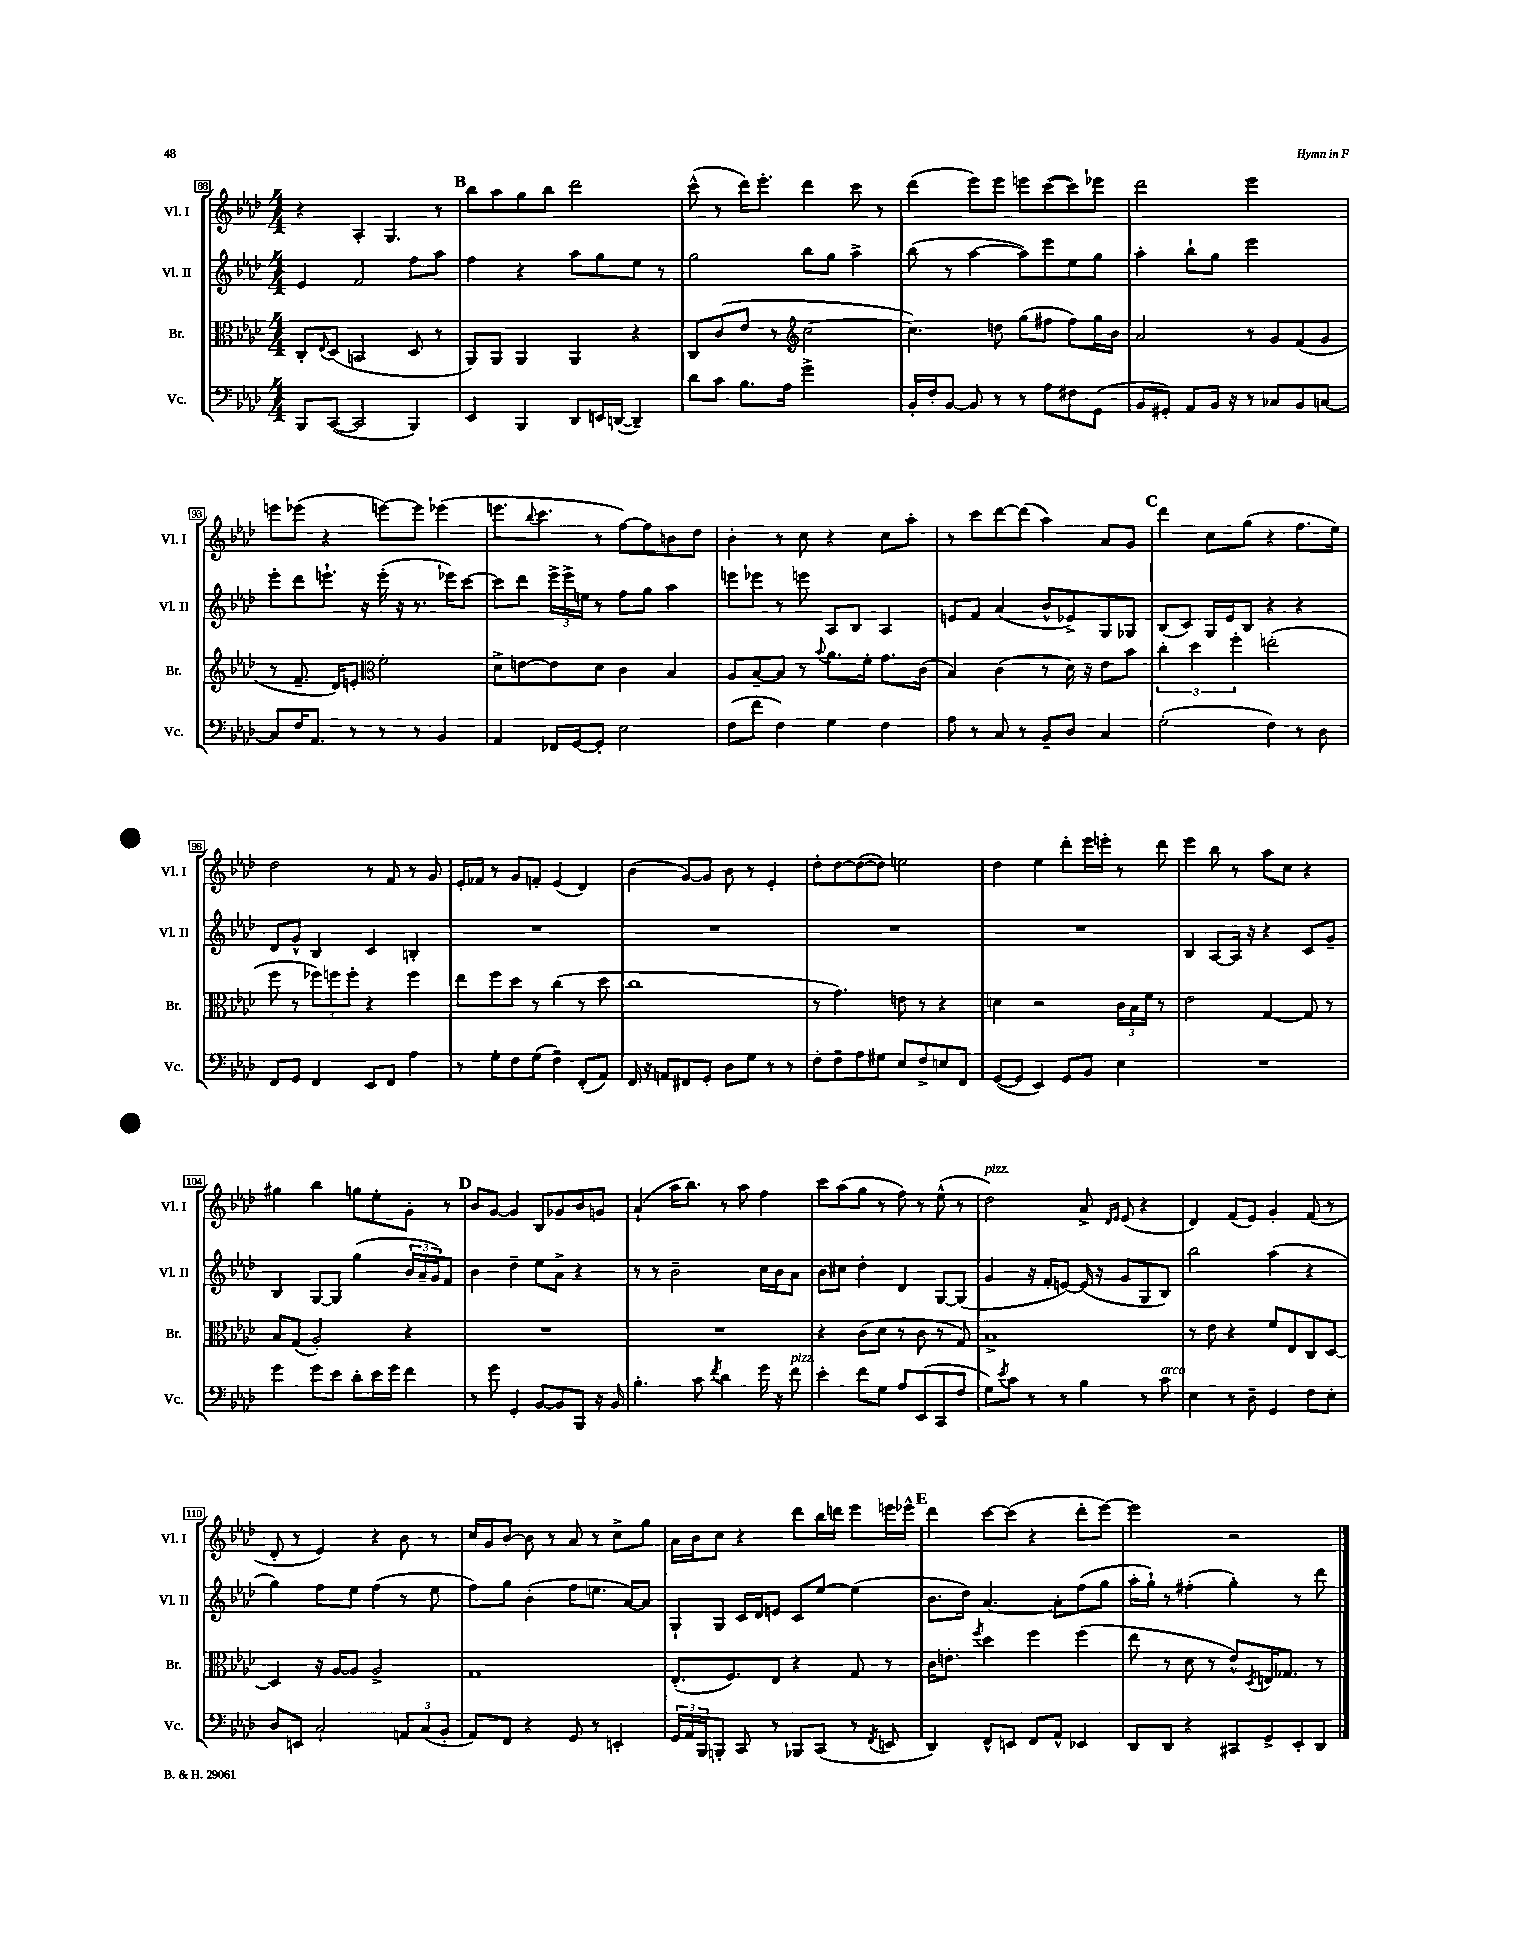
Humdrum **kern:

**kern	**kern	**kern	**kern
*staff4	*staff3	*staff2	*staff1
*clefF4	*clefC3	*clefG2	*clefG2
*k[b-e-a-d-]	*k[b-e-a-d-]	*k[b-e-a-d-]	*k[b-e-a-d-]
*M4/4	*M4/4	*M4/4	*M4/4
8BBB-/L	8C'/L	4e-/	4r
.	8qqE-/	.	.
([8CC/J	(8D-/J	.	.
2CC/]	2BB/	2f/	4A-'/
.	.	.	4.G/
4BBB-/)	8D-/	8ff\L	.
.	8r	8aa-\J	8r
=	=	=	=
4EE-/	8AA-/L)	4ff\	8bb-\L
.	8AA-/J	.	8aa-\
4BBB-/	4AA-/	4r	8gg\
.	.	.	8bb-\J
8DD-/L	4AA-/	8aa-\L	2ddd-\
16EE/L	.	8gg\	.
([16DD/JJ	.	.	.
4DD~/])	4r	8ee-\J	.
.	.	8r	.
=	=	=	=
8d-\L	8C/L	2gg\	(8ccc^^\
8c\J	(8c/	.	8r
8.B-\L	8e-/J	.	16ddd-\LK)
.	.	.	8.eee-'\J
.	8r	.	.
16A-\Jk	.	.	.
*	*clefG2	*	*
2g^\	[2cc\	8bb-\L	4ddd-\
.	.	8gg\J	.
.	.	4aa-^\	8ccc\
.	.	.	8r
=	=	=	=
16BB-'/LL	4.cc\])	(8bb-\	(4ddd-\
16F'/J	.	.	.
[8BB-/J	.	8r	.
8BB-/]	.	[4aa-\	8eee-\L)
8r	8dd\	.	8eee-\J
8r	(8gg\L	8aa-\]L)	8eee\L
8A-\L	8ff#\J	8eee-\	([8ccc\
8F#\	8ff#\L)	8ee-\	8ccc\])
(8GG\J	16gg\L	8gg\J	8eee-\J
.	16b-\JJ	.	.
=	=	=	=
8BB-/L	2a-/	4aa-'\	2ddd-\
8GG#'/J)	.	.	.
8AA-/L	.	8bb-`\L	.
16BB-/Jk	.	8gg\J	.
16r	.	.	.
8r	8r	2eee-\	2eee-\
8C-/L	8g/L	.	.
8BB-/	(8f/	.	.
[8C/J	8g/J	.	.
=	=	=	=
8C/]L	8r	8eee-'\L	8eee\L
16F/K	8.f~/	8ddd-\	(8eee-\J
8.AA-/J	.	.	.
.	.	8.eee`\J	4r
.	16d-/LK)	.	.
8r	8e'/J	.	.
.	.	16r	.
*	*clefC3	*	*
8r	2f'\	(16eee'\	[8eee\L)
.	.	16r	.
8r	.	8.r	8eee\]J
4BB-/	.	.	(4eee-\
.	.	16eee-\LK)	.
.	.	[8ccc\J	.
=	=	=	=
4AA-/	8d-^\L	8ccc\]L	8.eee\L
.	[8e\	8ddd-\J	.
.	.	.	8qqbb-/
.	.	.	8.ccc\J
16FF-/LL	8e\]	24eee-^\LL	.
.	.	24eee-^\	.
[16GG/J	.	.	.
.	.	24ee\JJ	.
8GG'/]J	8d-\J	8r	8r
2E-\	4c\	8ff\L	[8ff\L)
.	.	8gg\J	8ff\]
.	4B-/	4aa-\	8b\
.	.	.	8dd-\J
=	=	=	=
(8F\L	8A-/L	8eee\L	4b-'\
8f\J	[8B-~/	8eee-\J	.
4F\)	8B-/]J	8r	8r
.	8r	8eee\	8cc\
.	8qqb-/	.	.
4G\	8.a-\L	8A-/L	4r
.	.	8B-/J	.
.	16f'\Jk	.	.
4F\	8.g\L	4A-/	8cc\L
.	.	.	8aa-'\J
.	(16c\Jk	.	.
=	=	=	=
8A-\	4B-/)	8e/L	8r
8r	.	8f/J	8ccc\L
8C/	(4c\	(4a-/	[8ddd-\
8r	.	.	(8ddd-\]J
8BB-~/L	8r	8b-^^/L	4aa-\)
8D-/J	16d-\)	8e-^/)	.
.	16r	.	.
4C/	8e-\L	8G/	8a-/L
.	8b-\J	8G-/J	8g/J
=	=	=	=
(2G'\	6cc'\	(8B-/L	4ddd-\
.	.	8c/J)	.
.	6dd-\	.	.
.	.	16G/LL	8cc\L
.	.	16e-/J	.
.	6ff'\	.	.
.	.	8B-/J	(8gg\J
4F\)	(2ee'\	4r	4r
8r	.	4r	8.ff\L
8D-\	.	.	.
.	.	.	16ee-\Jk)
=	=	=	=
8FF/L	8ff\	8d-/L	2dd-\
8GG/J	8r	8g^^/J	.
4FF/	12ff-\L)	4B-/	.
.	12ff\	.	.
.	12ff'\J	.	.
8EE-/L	4r	4c/	8r
8FF/J	.	.	8f/
4A-\	4ff\	4B'/	8r
.	.	.	8g/
=	=	=	=
8r	8ee-\L	1r	16e-'/LL
.	.	.	16f-/JJ
8G'\L	8ff\	.	8r
8F\	8dd-\J	.	8g/L
(8G\J	8r	.	8f'/J
4F~\)	(4cc\	.	(4e-/
(8FF'/L	8r	.	4d-/)
8AA-/J)	8dd-\	.	.
=	=	=	=
16FF/	1cc	1r	(4b-\
16r	.	.	.
8AA/L	.	.	.
8FF#/	.	.	[8g/L)
8GG'/J	.	.	8g/]J
8D-\L	.	.	8b-\
8G\J	.	.	8r
8r	.	.	4e-'/
8r	.	.	.
=	=	=	=
8F'\L	8r	1r	8dd-'\L
8F~\	4.g\)	.	[8dd-\
8A-\	.	.	(8dd-\_
8G#\J	.	.	8dd-\]J)
8E-/L	8e\	.	2ee\
8F^/	8r	.	.
8E/	4r	.	.
8FF/J	.	.	.
=	=	=	=
([8GG/L	4d\	1r	4dd-\
8GG/]J	.	.	.
4EE-/)	2r	.	4ee-\
8GG/L	.	.	8ddd-'\L
8BB-/J	.	.	16eee-\L
.	.	.	16eee'\JJ
4E-\	24c\LL	.	8r
.	24B-\	.	.
.	24f\JJ	.	.
.	8r	.	8ddd-\
=	=	=	=
1r	2e-\	4B-/	4eee-\
.	.	[8A-/L	8bb-\
.	.	16A-/]Jk	8r
.	.	16r	.
.	[4G/	4r	8aa-\L
.	.	.	8cc\J
.	8G/]	8c/L	4r
.	8r	8g~/J	.
=	=	=	=
4g\	8B-/L	4B-/	4gg#\
.	(8G/J	.	.
8g\L	2A-'/)	[8G/L	4bb-\
8e-\J	.	8G/]J	.
8d-'\L	.	(4gg\	8gg\L
16e-\L	.	.	8ee-'\
16g\JJ	.	.	.
4f\	4r	24b-/LL	8g'\J
.	.	24a-~/	.
.	.	24g/J)	.
.	.	8f/J	8r
=	=	=	=
8r	1r	4b-\	8b-/L
8g\	.	.	[8g/J
4GG'/	.	4dd-~\	4g/]
[8BB-/L	.	8ee-\L	8B-/L
8BB-/]	.	8a-^\J	8g-/
8BBB-/J	.	4r	8b-/
16r	.	.	8g/J
16BB-/	.	.	.
=	=	=	=
4.B-'\	1r	8r	(4a-`/
.	.	8r	.
.	.	2b-~\	16aa-\LK
.	.	.	8.bb-\J)
8c\	.	.	.
8qf/	.	.	.
4d-\	.	.	8r
.	.	.	8aa-\
16g\	.	16cc\LL	4ff\
16r	.	16b-\J	.
8f\	.	8a-\J	.
=	=	=	=
4e-'\	4r	8b-\L	8ccc\L
.	.	8cc#\J	(8aa-\
8f\L	(8c\L	4dd-'\	8gg\J
8G\J	8d-\J	.	8r
8A-/L	8r	4d-/	8ff\)
(8EE-/	8c\	.	8r
8CC/	8r	[8G/L	(8ee-^^\
8F/J	8G/)	(8G/]J	8r
=	=	=	=
8G\L)	1B-^	4g/	2dd-\)
8qe-/	.	.	.
8c\J	.	.	.
8r	.	16r	.
.	.	16f'/LK	.
8r	.	[8e/J)	.
4B-\	.	(16e/]	8a-^/
.	.	16r	.
.	.	.	16qqd-/LL
.	.	.	16qqe-/JJ
.	.	8g/L	(8e-/
8r	.	8G/	4r
8c\	.	8B-/J)	.
=	=	=	=
4E-\	8r	2bb-\	4d-/)
.	8e-\	.	.
8r	4r	.	(8f/L
8D-~\	.	.	8e-/J)
4GG/	8f/L	(4aa-\	4g'/
.	8E-/	.	.
8F\L	8C/	4r	(8f/
8E-'\J	[8D-/J	.	8r
=	=	=	=
8D-/L	4D-/]	4gg\)	8d-'/
8EE/J	.	.	8r
2C`/	16r	8ff\L	4e-/)
.	[16A-/LK	.	.
.	8A-/]J	8ee-\J	.
.	2A-^/	(4ff\	4r
12AA/L	.	8r	8b-\
(12C/	.	.	.
.	.	8ee-\	8r
12BB-'/J	.	.	.
=	=	=	=
8AA-/L)	1G	8ff\L)	16cc/LL
.	.	.	16g/J
8FF/J	.	8gg\J	[8b-/J
4r	.	(4b-'\	8b-\]
.	.	.	8r
8GG/	.	8ff\L	8a-/
8r	.	8.ee\J	8r
4EE'/	.	.	8cc^\L
.	.	[16a-/LK)	.
.	.	8a-/]J	8gg\J
=	=	=	=
24GG/LL	(8.E-'/L	8G`/L	16a-\LL
24AA-/	.	.	.
.	.	.	16b-\J
24BBB-/J	.	.	.
8BBB'/J	.	8G/J	8cc\J
.	8.F/)	.	.
8CC/	.	16c/LL	4r
.	.	16d-/J	.
8r	8E-/J	8e/J	.
8BBB-/L	4r	8c/L	8ddd-\L
(8CC/J	.	[8ee-/J	16bb-\L
.	.	.	16ddd\JJ
8r	8G/	(4ee-\]	8eee-\L
8qFF/	.	.	.
8EE/	8r	.	16eee\L
.	.	.	16eee-^^\JJ
=	=	=	=
4DD-/)	16c\LK	8.b-\L	4ddd-\
.	8.e'\J	.	.
.	.	16dd-\Jk)	.
.	8qff/	.	.
8FF^^/L	4dd-\	[4.a-/	[8ccc\L
8EE/J	.	.	(8ccc\]J
8FF/L	4ff\	.	4r
8AA-^^/J	.	8a-'\]L	.
4EE-/	(4ff\	(8ff\	8ddd-'\L
.	.	8gg\J	[8eee-\J)
=	=	=	=
8DD-/L	8ee-\	16aa-'\LL	2eee-\]
.	.	16gg`\JJ)	.
8DD-/J	8r	8r	.
4r	8d-\	(4ff#'\	.
.	8r	.	.
8CC#/L	8e-^^/L)	4gg'\)	2r
.	8qD-/	.	.
8GG^/	16E/K	.	.
.	8.G-/J	.	.
8EE-'/	.	8r	.
8DD-/J	8r	8ddd-\	.
==	==	==	==
*-	*-	*-	*-
